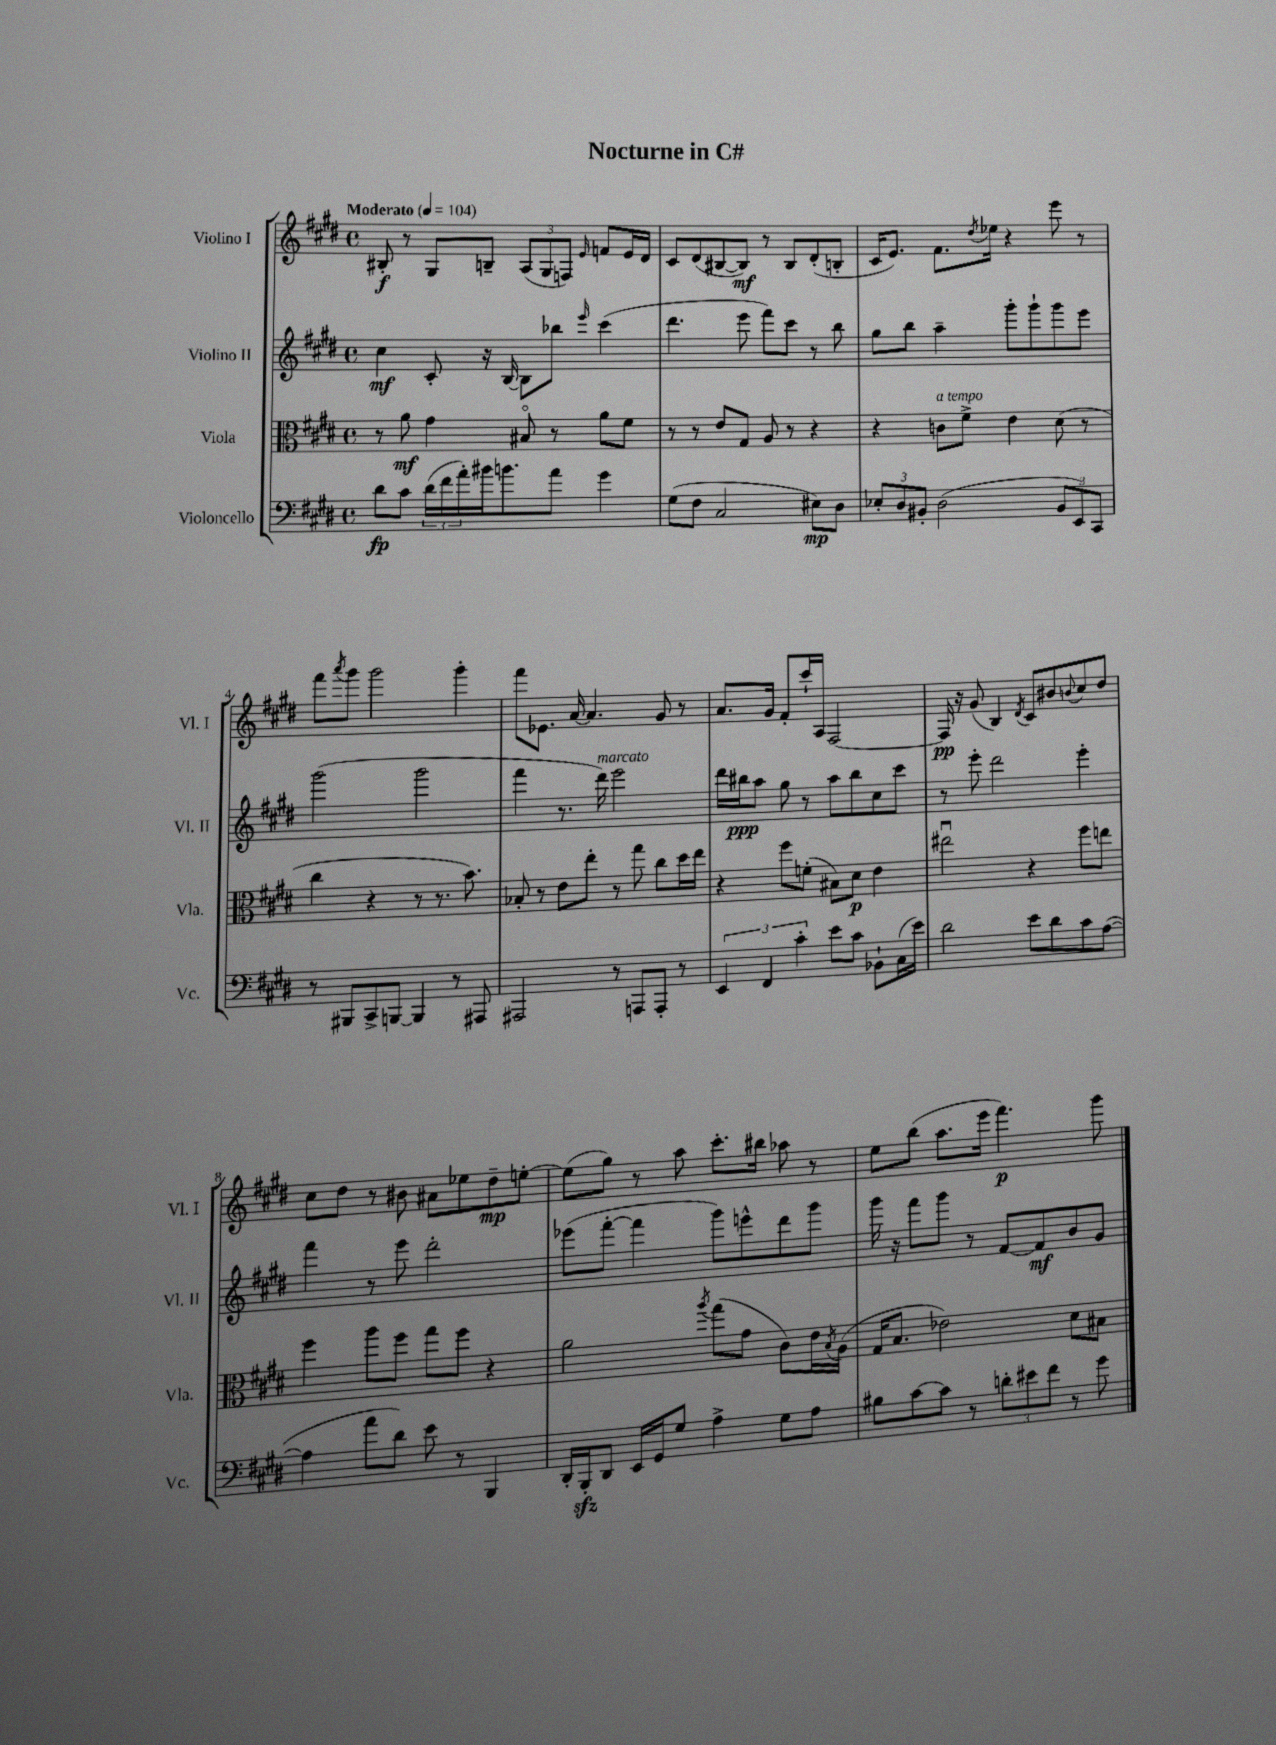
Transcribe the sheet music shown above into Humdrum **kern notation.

**kern	**kern	**kern	**kern
*staff4	*staff3	*staff2	*staff1
*clefF4	*clefC3	*clefG2	*clefG2
*k[f#c#g#d#]	*k[f#c#g#d#]	*k[f#c#g#d#]	*k[f#c#g#d#]
*M4/4	*M4/4	*M4/4	*M4/4
*met(c)	*met(c)	*met(c)	*met(c)
*MM104	*MM104	*MM104	*MM104
8d#	8r	4cc#	8B#'
8c#	8a	.	8r
(24d#	4g#	8c#'	8G#
24f#	.	.	.
24a')	.	.	.
16b#	.	16r	8B~
8.b	.	[16B	.
.	8B#o	8B]	(12A
.	.	.	12G#
8a	8r	8bb-	.
.	.	.	12F)
.	.	16qqeee	16qqe
4g#	8a	(4ccc#	8f
.	8f#	.	16e
.	.	.	16d#
=	=	=	=
(8G#	8r	4.ddd#	8c#
8F#	8r	.	(8d#
2C#	8e	.	[8B#
.	8G#	8eee	8B#])
.	8A	8fff#)	8r
.	8r	8ccc#	8B#
8E#)	4r	8r	(8d#'
8D#	.	8bb	8B'
=	=	=	=
12E-'	4r	8gg#	16c#
.	.	.	8.e)
12D#	.	.	.
.	.	8bb	.
12BB#'	.	.	.
(2D#	8c	4aa~	8.f#
.	8f#^	.	.
.	.	.	8qdd#
.	.	.	16ee-
.	4e	8ggg#'	4r
.	.	8ggg#`	.
12BB#	(8d#	8ggg#	8eee
12EE)	.	.	.
.	8r	8eee	8r
12CC#	.	.	.
=	=	=	=
8r	4cc#	(2ggg#	8fff#
.	.	.	8qaaa
8BBB#	.	.	8ggg#
8CC#^	4r	.	2ggg#
[8BBB	.	.	.
4BBB]	8r	2ggg#	.
.	8.r	.	.
8r	.	.	4ggg#'
.	8.b)	.	.
8AAA#	.	.	.
=	=	=	=
2AAA#	8B-'	4fff#	8fff#
.	8r	.	8.e-
.	8e	8.r	.
.	.	.	[16a
.	8ee'	.	4.a]
.	.	16ddd#)	.
8r	8r	2eee	.
8AAA	8gg#	.	.
8AAA'	8cc#	.	8g#
8r	16dd#	.	8r
.	16ee	.	.
=	=	=	=
6EE	4r	16ddd#	8.a
.	.	16bb#	.
.	.	8aa	.
6FF#	.	.	.
.	.	.	16g#
.	8ff#	8gg#	8f#'
6c#'	.	.	.
.	(8f'	8r	16ccc#`
.	.	.	16A
8e	8B#)	8aa	[2F#
8c#	8d#	8bb#	.
8BB-`	4e	8cc#	.
(16C#	.	8ccc#	.
16e)	.	.	.
=	=	=	=
2d#	2ee#u	8r	16F#]
.	.	.	16r
.	.	8eee'	(8g#
.	.	2ddd#	4B)
.	.	.	8qd#
8e	4r	.	8c#
8d#	.	.	8b#
.	.	.	8qqb
8c#	8ff#	4eee'	8cc#
([8A	8ee	.	8dd#
=	=	=	=
4A]	4ff#	4fff#	8cc#
.	.	.	8dd#
8a	8aa	8r	8r
8d#)	8ff#	8eee	8b#
8e	8gg#	2ddd#'	8a#
8r	8ff#	.	8ee-
4BBB	4r	.	8dd#~
.	.	.	[8ee'
=	=	=	=
16DD#'	2a	(8eee-	(8ee]
16BBB'	.	.	.
8DD#	.	[8fff#'	8gg#)
16EE	.	4fff#]	8r
16GG#	.	.	.
8G#	.	.	8aa
.	8qaa	.	.
4A^	(8gg#	8ggg#)	8.ccc#'
.	8g#	8eee^^	.
.	.	.	16bb#
8G#	8c#)	8ddd#	8aa-
8A	16e	8ggg#	8r
.	8qB	.	.
.	(16A	.	.
=	=	=	=
8B#	16G#	16ggg#	8ee
.	8.B	16r	.
[8c#	.	8fff#	(8bb
8c#]	2e-)	8ggg#	8.aa
8r	.	8r	.
.	.	.	16eee
12d'	.	[8f#	4.fff#)
12e#	.	.	.
.	.	8f#]	.
12f#	.	.	.
8r	8d#	8b	.
8g#	8B#	8g#	8ggg#
==	==	==	==
*-	*-	*-	*-
